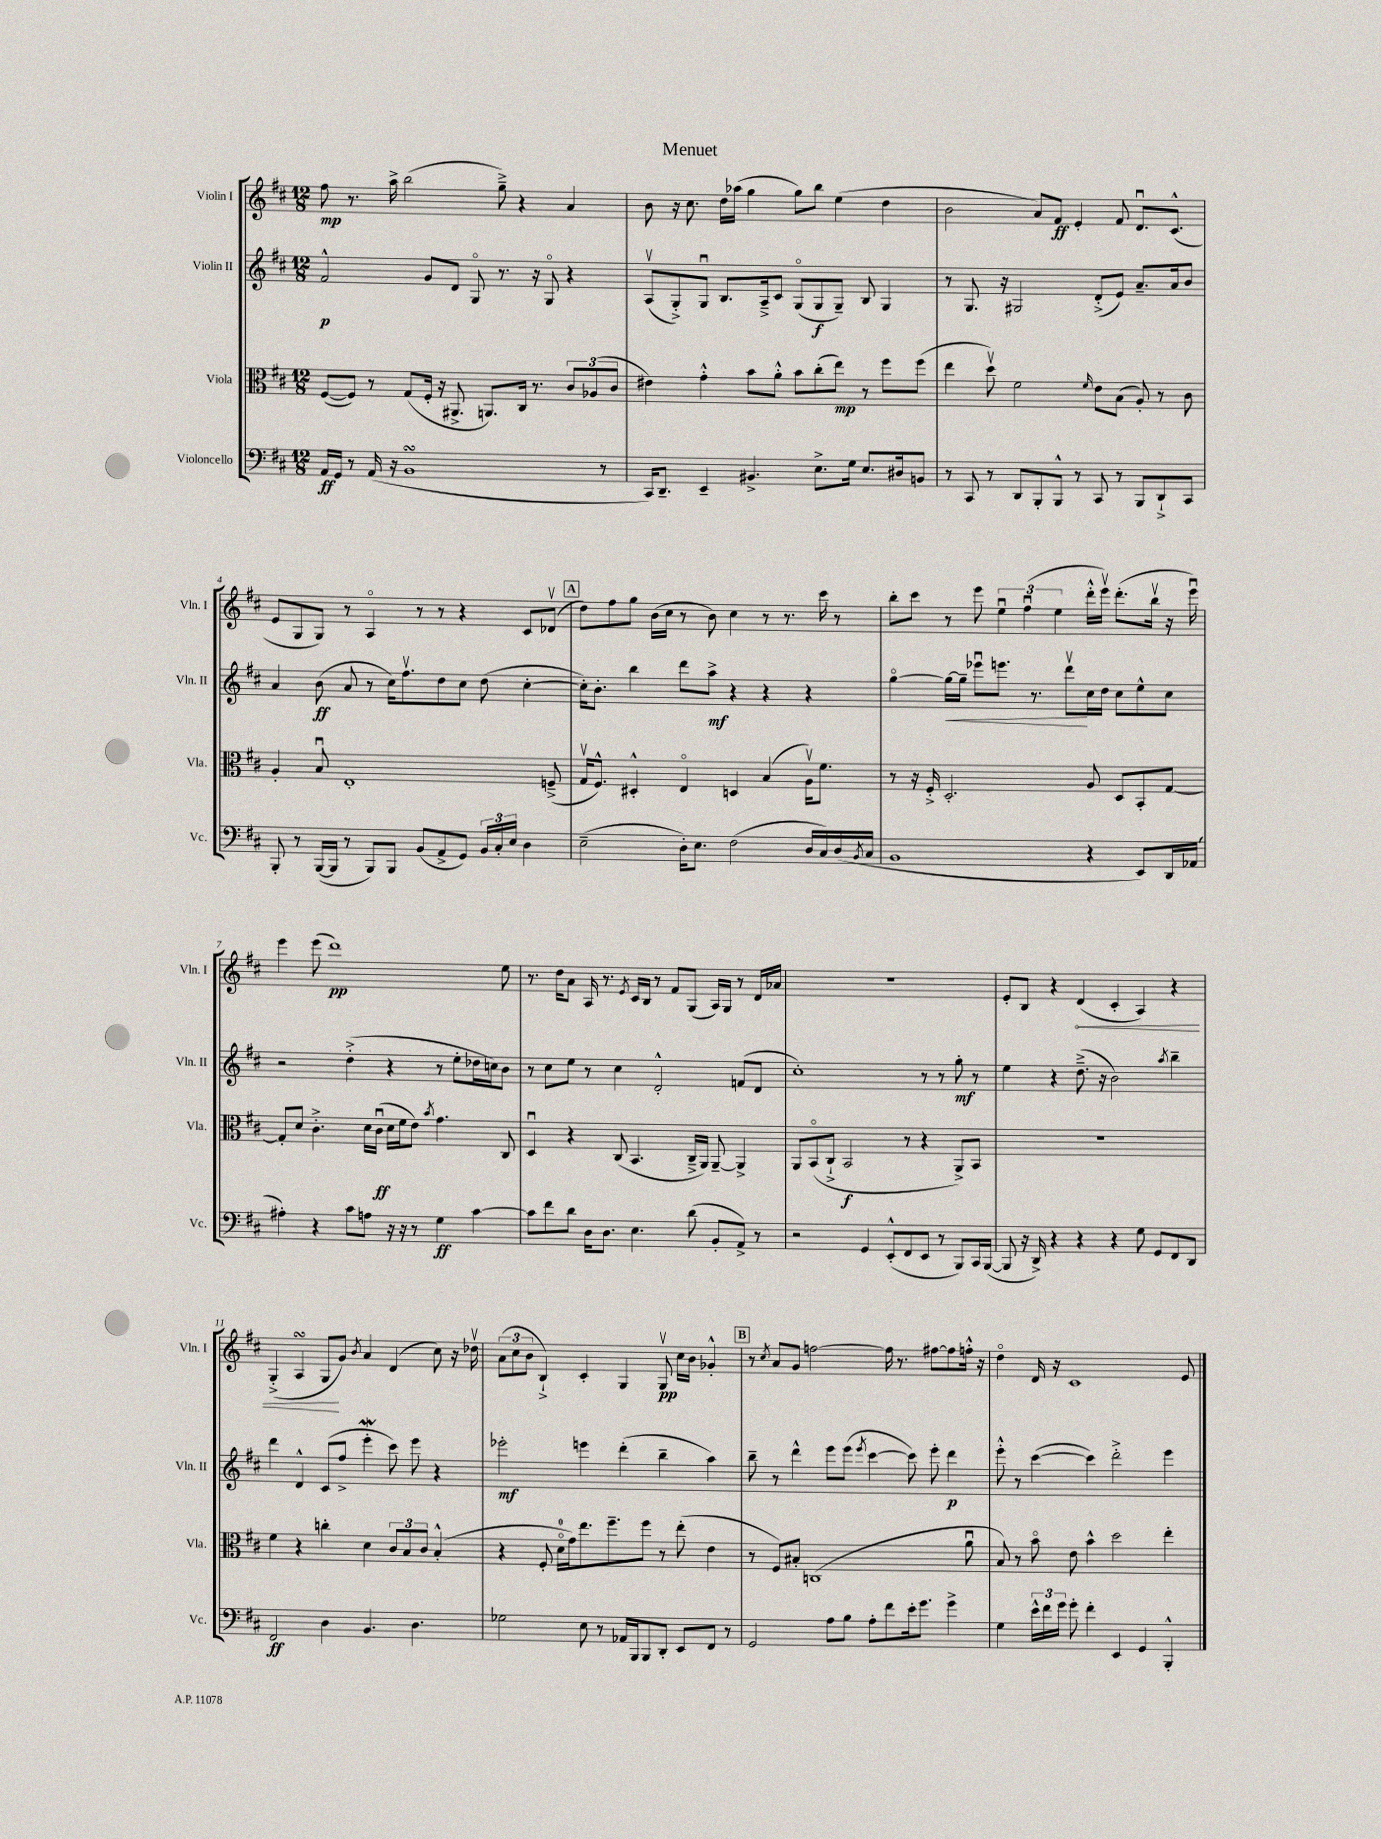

**kern	**dynam	**kern	**dynam	**kern	**dynam	**kern	**dynam
*part4	*part4	*part3	*part3	*part2	*part2	*part1	*part1
*staff4	*staff4	*staff3	*staff3	*staff2	*staff2	*staff1	*staff1
*I"Violoncello	*	*I"Viola	*	*I"Violin II	*	*I"Violin I	*
*I'Vc.	*	*I'Vla.	*	*I'Vln. II	*	*I'Vln. I	*
*clefF4	*	*clefC3	*	*clefG2	*	*clefG2	*
*k[f#c#]	*	*k[f#c#]	*	*k[f#c#]	*	*k[f#c#]	*
*M12/8	*	*M12/8	*	*M12/8	*	*M12/8	*
=1	=1	=1	=1	=1	=1	=1	=1
16AA/LL	ff	([8F#/L	.	2f#^^/	p	8ff#\	mp
16GG/JJ	.	.	.	.	.	.	.
8r	.	8F#/J])	.	.	.	8.r	.
(16AA/	.	8r	.	.	.	.	.
16r	.	.	.	.	.	16aa^\	.
1BBsSSS	.	(8G/L	.	.	.	(2bb\	.
.	.	16F#'/Jk	.	8g/L	.	.	.
.	.	16r	.	.	.	.	.
.	.	8.AA#X^/	.	8d/J	.	.	.
.	.	.	.	8G/	.	.	.
.	.	8.AAn/L)	.	.	.	.	.
.	.	.	.	8.r	.	8gg~^\)	.
.	.	16C#/Jk	.	.	.	4r	.
.	.	8.r	.	16r	.	.	.
.	.	.	.	8G/	.	.	.
.	.	12c#/L	.	4r	.	4a/	.
.	.	(12A-X/	.	.	.	.	.
8r	.	.	.	.	.	.	.
.	.	12c#/J	.	.	.	.	.
=2	=2	=2	=2	=2	=2	=2	=2
16CC#/KL)	.	4e#X\)	.	(8Av/L	.	8b\	.
8.DD~/J	.	.	.	.	.	.	.
.	.	.	.	8G'^/)	.	16r	.
.	.	.	.	.	.	8.cc#\	.
4EE~/	.	4g'^^\	.	8Gu/J	.	.	.
.	.	.	.	8.B/L	.	16dd\LL	.
.	.	.	.	.	.	(16aa-X\JJ	.
4.BB#X^/	.	8b\L	.	.	.	4gg\	.
.	.	.	.	16A~^/k	.	.	.
.	.	8a'^^\J	.	8c#/J	.	.	.
.	.	8b\L	.	(8G/L	.	8gg\L)	.
8.E^\L	.	(8cc#'\	.	8G/	f	8bb\J	.
.	.	8ee\J)	mp	8G~/J)	.	(4ee\	.
16G\Jk	.	.	.	.	.	.	.
8.E/L	.	8r	.	8B/	.	.	.
.	.	8ff#\L	.	4G/	.	4dd\	.
16D#X/k	.	.	.	.	.	.	.
8BBn/J	.	(8ff#\J	.	.	.	.	.
=3	=3	=3	=3	=3	=3	=3	=3
8r	.	4ee\	.	8r	.	2b\	.
8CC#/	.	.	.	8.G/	.	.	.
8r	.	8ddv\)	.	.	.	.	.
.	.	.	.	16r	.	.	.
8DD/L	.	2f#\	.	2G#X/	.	.	.
8BBB'/	.	.	.	.	.	8a/L)	.
8BBB^^/J	.	.	.	.	.	8f#/J	ff
8r	.	.	.	.	.	4e'/	.
.	.	16qqf#/	.	.	.	.	.
8CC#/	.	8e\L	.	(8d'^/L	.	.	.
8r	.	(8B\J	.	8e/J)	.	8f#/	.
8BBB/L	.	8A'/)	.	8.a~/L	.	8.du/L	.
8DD`^/	.	8r	.	.	.	.	.
.	.	.	.	16a/k	.	(8.c#^^/J	.
8CC#/J	.	8c#\	.	8b/J	.	.	.
!!LO:LB:g=z
=4	=4	=4	=4	=4	=4	=4	=4
8BBB'/	.	4A'/	.	4a/	.	8e/L	.
8r	.	.	.	.	.	8G/	.
([16BBB/LL	.	8Bu/	.	(8b\	ff	8G/J)	.
16BBB/JJ]	.	.	.	.	.	.	.
8r	.	1E'	.	8a/	.	8r	.
8BBB/L)	.	.	.	8r	.	4A/	.
8BBB/J	.	.	.	16cc#\KL)	.	.	.
.	.	.	.	8.ff#v\	.	.	.
(8BB/L	.	.	.	.	.	8r	.
8AA^/	.	.	.	8dd\	.	8r	.
8GG/J)	.	.	.	8cc#\J	.	4r	.
24BB/LL	.	.	.	(8dd\	.	.	.
24C#'/	.	.	.	.	.	.	.
24E/JJ	.	.	.	.	.	.	.
4D\	.	.	.	[4cc#'\	.	8c#/L	.
.	.	(8Fn~^/	.	.	.	(8d-Xv/J	.
!!LO:REH:place=s1:t=A
=5	=5	=5	=5	=5	=5	=5	=5
(2E~\	.	16Gv/KL	.	16cc#'\KL])	.	8dd\L)	.
.	.	8.F#^^/J)	.	8.b'\J	.	.	.
.	.	.	.	.	.	8ff#\	.
.	.	4D#X'^^/	.	4bb\	.	8gg\J	.
.	.	.	.	.	.	(16b\LL	.
.	.	.	.	.	.	16cc#\JJ	.
16D'\KL)	.	4E/	.	8ddd\L	.	8r	.
8.E\J	.	.	.	.	.	.	.
.	.	.	.	8aa^\J	mf	8b\)	.
(2F#\	.	4Dn/	.	4r	.	4cc#\	.
.	.	(4B/	.	4r	.	8r	.
.	.	.	.	.	.	8.r	.
16D/LL	.	16Av\KL)	.	4r	.	.	.
16C#/)	.	8.f#\J	.	.	.	16ccc#\	.
(16D/	.	.	.	.	.	8r	.
8qBB/	.	.	.	.	.	.	.
16C#/JJ	.	.	.	.	.	.	.
=6	=6	=6	=6	=6	=6	=6	=6
1BB	.	8r	.	[4gg\	.	8bb'\L	.
.	.	16r	.	.	.	8ccc#\J	.
.	.	16F#'^/	.	.	.	.	.
!	!	!	!	!	!LO:HP:b	!	!
.	.	2.D'/	.	16gg\LL_	<	8r	.
.	.	.	.	16gg~\JJ]	.	.	.
.	.	.	.	8eee-Xu\L	.	8eee\	.
.	.	.	.	8.eeen\J	.	6eeu\	.
.	.	.	.	.	.	(6ff#u\	.
.	.	.	.	8.r	.	.	.
.	.	.	.	.	.	6ee\	.
.	.	.	.	8dddv\L	.	.	.
4r	.	8A/	.	16cc#\L	[	16ddd'^^\LL	.
.	.	.	.	16dd\JJ	.	16eeev\JJ)	.
.	.	8D/L	.	8cc#\L	.	(8.ddd'\L	.
8EE/L)	.	8BB'/	.	8ee^^\	.	.	.
.	.	.	.	.	.	16bbv\Jk	.
16DD/L	.	[8G/J	.	8cc#\J	.	16r	.
(16AA-X/JJ	.	.	.	.	.	16eeeu\)	.
!!LO:LB:g=z
=7	=7	=7	=7	=7	=7	=7	=7
4A#X'\)	.	8G'/L]	.	2r	.	4eee\	.
.	.	8d/J	.	.	.	.	.
4r	.	4.c#'^\	.	.	.	(8eee\	.
.	.	.	.	.	.	1ddd)	pp
8c#\L	.	.	.	(4dd'^\	.	.	.
8An\J	.	16d\LL	.	.	.	.	.
.	.	(16c#u\JJ	ff	.	.	.	.
16r	.	16d\LL	.	4r	.	.	.
16r	.	16f#\J	.	.	.	.	.
8r	.	8e\J)	.	.	.	.	.
.	.	8qb/	.	.	.	.	.
4G\	ff	4.g\	.	8r	.	.	.
.	.	.	.	8ee'\L	.	.	.
[4c#\	.	.	.	16dd-X\L	.	.	.
.	.	.	.	16ccn\J)	.	.	.
.	.	8C#/	.	8b\J	.	8ee\	.
=8	=8	=8	=8	=8	=8	=8	=8
8c#\L]	.	4Du/	.	8r	.	8.r	.
8f#\	.	.	.	8cc#\L	.	.	.
.	.	.	.	.	.	16dd\KL	.
8d\J	.	4r	.	8ee\J	.	8a\J	.
16D\KL	.	.	.	8r	.	16A/	.
8.D\J	.	.	.	.	.	8.r	.
.	.	(8C#/	.	4cc#\	.	.	.
.	.	.	.	.	.	8qe/	.
4.E\	.	4.BB/	.	.	.	16c#/LL	.
.	.	.	.	.	.	16B/JJ	.
.	.	.	.	2d'^^/	.	8r	.
.	.	.	.	.	.	8f#/L	.
(8d\	.	16C#~^/LL	.	.	.	(8G/J	.
.	.	16AA/JJ)	.	.	.	.	.
8BB'/L	.	[8AA~/	.	.	.	16A/LL)	.
.	.	.	.	.	.	16G/JJ	.
8AA^/J)	.	4AA^/]	.	(8fn/L	.	8r	.
8r	.	.	.	8d/J	.	16d/LL	.
.	.	.	.	.	.	16a-X/JJ	.
=9	=9	=9	=9	=9	=9	=9	=9
2r	.	8AA/L	.	1cc#')	.	1.r	.
.	.	(8BB/	.	.	.	.	.
.	.	8C#`^/J	.	.	.	.	.
.	.	2BB/	f	.	.	.	.
4GG/	.	.	.	.	.	.	.
(8EE'^^/L	.	.	.	.	.	.	.
8FF#/	.	8r	.	.	.	.	.
8EE/J	.	4r	.	8r	.	.	.
8r	.	.	.	8r	.	.	.
8BBB/L)	.	8AA^/L)	.	8gg'\	mf	.	.
16CC#/L	.	8BB/J	.	8r	.	.	.
([16BBB/JJ	.	.	.	.	.	.	.
=10	=10	=10	=10	=10	=10	=10	=10
8BBB/]	.	1.r	.	4ee\	.	8e'/L	.
16r	.	.	.	.	.	8B/J	.
16DD^/)	.	.	.	.	.	.	.
4r	.	.	.	4r	.	4r	.
!	!	!	!	!	!	!	!LO:HP:b
4r	.	.	.	(8.dd~^\	.	(4d/	<
.	.	.	.	16r	.	.	.
4r	.	.	.	2b\)	.	4c#'/	.
8G\	.	.	.	.	.	4A/)	.
8GG/L	.	.	.	.	.	.	.
.	.	.	.	8qaa/	.	.	.
8FF#/	.	.	.	4bb~\	.	4r	.
8DD/J	.	.	.	.	.	.	.
!!LO:LB:g=z
=11	=11	=11	=11	=11	=11	=11	=11
2FF#/	ff	4f#\	.	4ddd\	.	(4G'^/	.
.	.	4r	.	4d^^/	.	4AsSSS/	.
4D\	.	4ccn'\	.	(8c#/L	.	8G/L	.
.	.	.	.	8ff#^/J	.	8g/J)	[
.	.	.	.	.	.	8qb/	.
4.BB/	.	4d\	.	4eeeW'\	.	4a/	.
.	.	12c#/L	.	8ccc#\)	.	(4d/	.
.	.	12B/	.	.	.	.	.
4.D\	.	.	.	8eee\	.	.	.
.	.	12c#/J	.	.	.	.	.
.	.	(4B'^^/	.	4r	.	8cc#\)	.
.	.	.	.	.	.	16r	.
.	.	.	.	.	.	16dd-Xv\	.
=12	=12	=12	=12	=12	=12	=12	=12
2G-X\	.	4r	.	2eee-X'\	mf	(12a\L	.
.	.	.	.	.	.	12cc#\	.
.	.	.	.	.	.	12b\J	.
.	.	8F#'/	.	.	.	4B`^/)	.
.	.	16d\LL	.	.	.	.	.
.	.	16g\J)	.	.	.	.	.
8E\	.	8.ee\	.	4eeen\	.	4c#'/	.
8r	.	.	.	.	.	.	.
.	.	8.ff#~\	.	.	.	.	.
16AA-X/LL	.	.	.	(4ddd'\	.	4G/	.
16BBB/J	.	.	.	.	.	.	.
8BBB/	.	8ff#\J	.	.	.	.	.
8DD'/J	.	8r	.	4bb~\	.	8Gv/	pp
8EE/L	.	(8ee'\	.	.	.	16cc#\LL	.
.	.	.	.	.	.	16b\JJ	.
8FF#/J	.	4e\	.	4aa\)	.	4g-X'^^/	.
8r	.	.	.	.	.	.	.
!!LO:REH:place=s1:t=B
=13	=13	=13	=13	=13	=13	=13	=13
2GG/	.	8r	.	8bb~\	.	8r	.
.	.	.	.	.	.	8qcc#/	.
.	.	8F#/L)	.	8r	.	8a/L	.
.	.	8B#X'/J	.	4ddd^^\	.	8g/J	.
.	.	(1Cn	.	.	.	[2ffn\	.
8A\L	.	.	.	8eee\L	.	.	.
8B\J	.	.	.	(8eee\J	.	.	.
.	.	.	.	8qeee/	.	.	.
8A'\L	.	.	.	[4ccc#\	.	.	.
8f#\	.	.	.	.	.	16ff\]	.
.	.	.	.	.	.	8.r	.
16e'\k	.	.	.	8ccc#\])	.	.	.
8.g\J	.	.	.	.	.	.	.
.	.	.	.	8eee'\	.	[8ff#X\L	.
4g^\	.	.	.	4ddd\	p	8ff#\]	.
.	.	8au\	.	.	.	16ffn'^^\Jk	.
.	.	.	.	.	.	16r	.
=14	=14	=14	=14	=14	=14	=14	=14
4G\	.	8B/)	.	8eee'^^\	.	4dd\	.
.	.	8r	.	8r	.	.	.
24e^^\LL	.	8b\	.	([4ccc#\	.	16d/	.
24f#\	.	.	.	.	.	.	.
.	.	.	.	.	.	16r	.
24g\JJ	.	.	.	.	.	.	.
8g'\	.	8e\	.	.	.	1c#	.
4f#'\	.	4b^^\	.	4ccc#\])	.	.	.
4EE/	.	2dd\	.	2ddd'^\	.	.	.
4GG/	.	.	.	.	.	.	.
4BBB'^^/	.	4ee'\	.	4eee\	.	.	.
.	.	.	.	.	.	8e/	.
==	==	==	==	==	==	==	==
*-	*-	*-	*-	*-	*-	*-	*-
